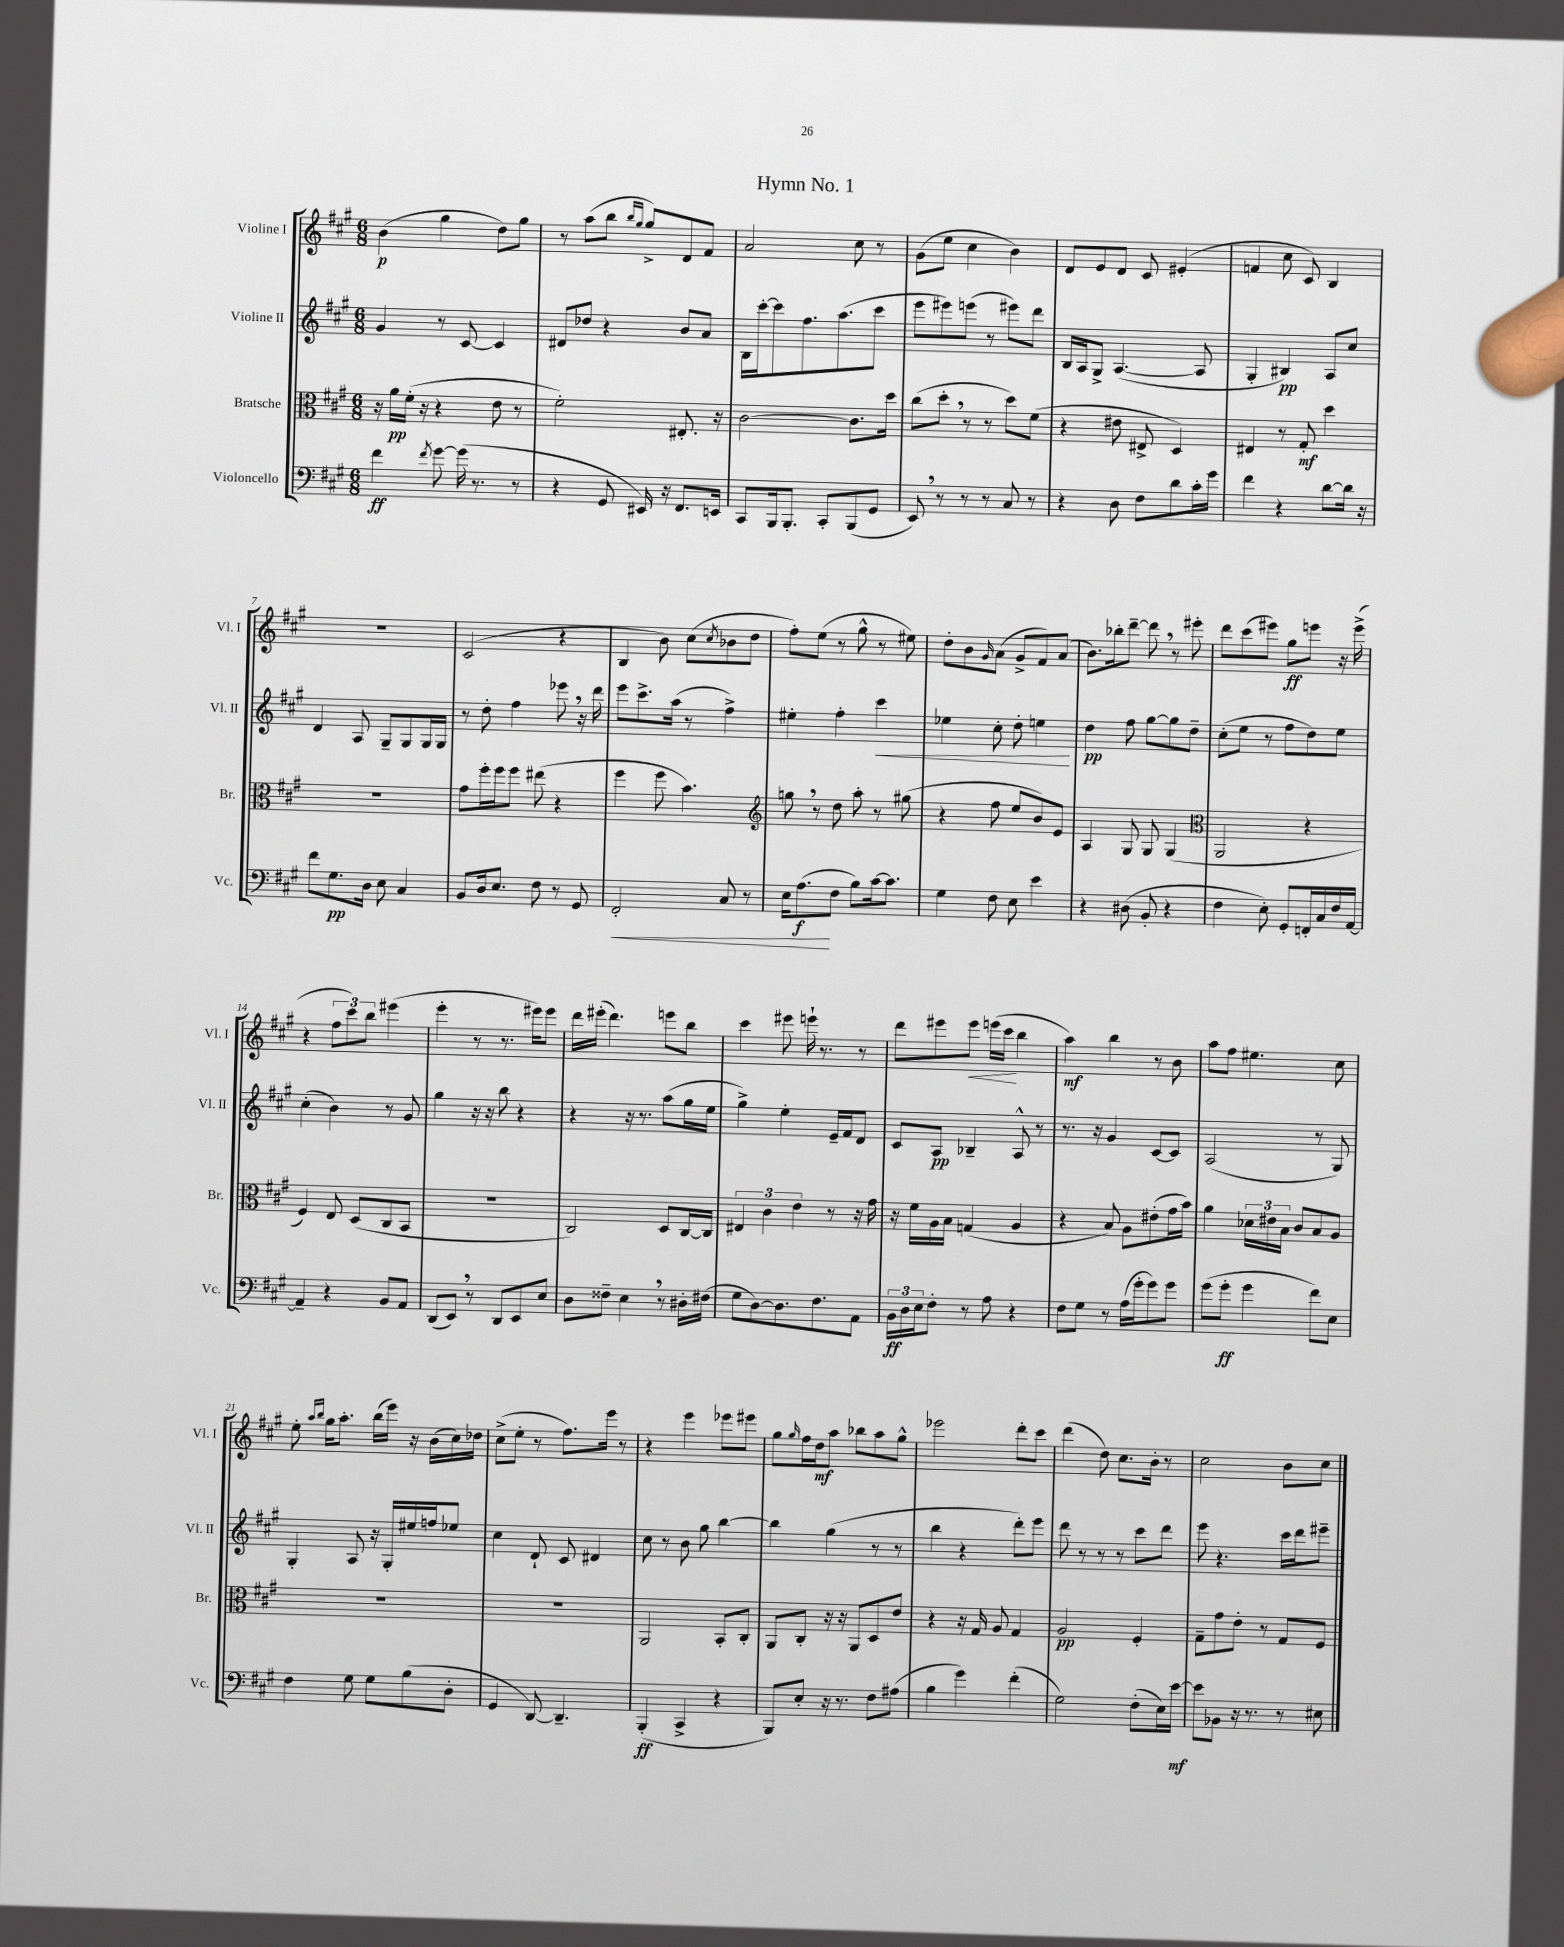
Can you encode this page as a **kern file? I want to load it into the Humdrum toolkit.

**kern	**dynam	**kern	**dynam	**kern	**dynam	**kern	**dynam
*part4	*part4	*part3	*part3	*part2	*part2	*part1	*part1
*staff4	*staff4	*staff3	*staff3	*staff2	*staff2	*staff1	*staff1
*I"Violoncello	*	*I"Bratsche	*	*I"Violine II	*	*I"Violine I	*
*I'Vc.	*	*I'Br.	*	*I'Vl. II	*	*I'Vl. I	*
*clefF4	*	*clefC3	*	*clefG2	*	*clefG2	*
*k[f#c#g#]	*	*k[f#c#g#]	*	*k[f#c#g#]	*	*k[f#c#g#]	*
*M6/8	*	*M6/8	*	*M6/8	*	*M6/8	*
=1	=1	=1	=1	=1	=1	=1	=1
4f#\	ff	16r	.	4g#/	.	(4b\	p
.	.	16a\LL	pp	.	.	.	.
.	.	(16f#'\JJ	.	.	.	.	.
.	.	16r	.	.	.	.	.
8qf#/	.	.	.	.	.	.	.
[8g#\	.	4r	.	8r	.	4gg#\	.
(16g#\]	.	.	.	[8c#/	.	.	.
8.r	.	.	.	.	.	.	.
.	.	8e\	.	4c#/]	.	8dd\L)	.
8r	.	8r	.	.	.	8gg#\J	.
=2	=2	=2	=2	=2	=2	=2	=2
4r	.	2f#'\)	.	8d#X/L	.	8r	.
.	.	.	.	8dd-X/J	.	(8aa\L	.
8GG#/	.	.	.	4r	.	8bb\J	.
.	.	.	.	.	.	16qqbb/LL	.
.	.	.	.	.	.	16qqgg#/JJ	.
16EE#X/)	.	.	.	.	.	8gg#^/L)	.
16r	.	.	.	.	.	.	.
8.FF#/L	.	8.E#X'/	.	8b/L	.	8d/	.
.	.	.	.	8a/J	.	8f#/J	.
16EEn/Jk	.	16r	.	.	.	.	.
=3	=3	=3	=3	=3	=3	=3	=3
8CC#/L	.	[2c#\	.	16B\LL	.	2a/	.
.	.	.	.	[16ccc#'\J	.	.	.
16BBB/k	.	.	.	8ccc#\]	.	.	.
8.BBB'/J	.	.	.	.	.	.	.
.	.	.	.	8.ff#\	.	.	.
8CC#'/L	.	.	.	.	.	.	.
.	.	.	.	(8.aa\	.	.	.
(8BBB/	.	8.c#\L]	.	.	.	8cc#\	.
8GG#/J	.	.	.	8ccc#\J	.	8r	.
.	.	16dd\Jk	.	.	.	.	.
=4	=4	=4	=4	=4	=4	=4	=4
8EE,/)	.	(8cc#\L	.	8eee\L	.	(8g#\L	.
8r	.	8dd',\J	.	8eee#X\)	.	8ee\J	.
8r	.	8r	.	(8eeen\J	.	4cc#\	.
8r	.	8r	.	8r	.	.	.
8C#/	.	8dd\L)	.	8eee#X\L)	.	4b\)	.
8r	.	(8f#\J	.	8ddd\J	.	.	.
=5	=5	=5	=5	=5	=5	=5	=5
4r	.	4r	.	16B/LL	.	8d/L	.
.	.	.	.	16A/J	.	.	.
.	.	.	.	8G#^/J	.	8e/	.
8D\	.	8e#X\	.	([4.A/	.	8d/J	.
8F#\L	.	8E#X^/	.	.	.	8c#/	.
8d\	.	4D/)	.	.	.	(4e#X'/	.
16c#'\L	.	.	.	8A/]	.	.	.
16g#\JJ	.	.	.	.	.	.	.
=6	=6	=6	=6	=6	=6	=6	=6
4f#\	.	4E#X/	.	4G#'/	.	4fn/	.
4r	.	8r	.	4B#X/)	pp	8cc#\	.
.	.	8G#'/	mf	.	.	8c#/)	.
[8d\L	.	4dd\	.	8A/L	.	4B/	.
16d\Jk]	.	.	.	8cc#/J	.	.	.
16r	.	.	.	.	.	.	.
!!LO:LB:g=z
=7	=7	=7	=7	=7	=7	=7	=7
8f#\L	.	2.r	.	4d/	.	2.r	.
8.G#\	pp	.	.	.	.	.	.
.	.	.	.	8A/	.	.	.
16D\Jk	.	.	.	.	.	.	.
8E\	.	.	.	8G#~/L	.	.	.
4C#/	.	.	.	8G#/	.	.	.
.	.	.	.	16G#/L	.	.	.
.	.	.	.	16G#/JJ	.	.	.
=8	=8	=8	=8	=8	=8	=8	=8
8BB/L	.	8g#\L	.	8r	.	(2c#/	.
16D/k	.	16ff#'\L	.	8dd'\	.	.	.
8.E/J	.	16ff#\J	.	.	.	.	.
.	.	8ff#\J	.	4ff#\	.	.	.
8F#\	.	(8ee#X\	.	.	.	.	.
8r	.	4r	.	8eee-X,\	.	4r	.
8GG#/	.	.	.	16r	.	.	.
.	.	.	.	16ddd\	.	.	.
=9	=9	=9	=9	=9	=9	=9	=9
!	!LO:HP:b	!	!	!	!	!	!
2FF#'/	<	4ff#\	.	8eee\L	.	4B/	.
.	.	.	.	8.ccc#^\	.	.	.
.	.	8ff#\	.	.	.	8b\)	.
.	.	.	.	(16aa\Jk	.	.	.
.	.	4.b\)	.	8r	.	(8cc#\L	.
.	.	.	.	.	.	8qcc#/	.
8C#/	.	.	.	4ff#^\)	.	8b-X\	.
8r	.	.	.	.	.	8dd\J	.
=10	=10	=10	=10	=10	=10	=10	=10
*	*	*clefG2	*	*	*	*	*
16E\KL	.	8ggn,\	.	4ee#X'\	.	8ff#'\L)	.
(8.A\	f	.	.	.	.	.	.
.	.	8r	.	.	.	(8ee\J	.
8F#\J	[	8dd\	.	4ff#'\	.	8r	.
8B\L)	.	8aa'\	.	.	.	8gg#^^\	.
!	!	!	!	!	!LO:HP:b	!	!
[16c#\k	.	8r	.	4ccc#\	<	8r	.
8.c#\J]	.	.	.	.	.	.	.
.	.	(8gg#X\	.	.	.	8ee#X\)	.
=11	=11	=11	=11	=11	=11	=11	=11
4G#\	.	4r	.	4ee-X\	.	8dd'\L	.
.	.	.	.	.	.	8b\	.
.	.	.	.	.	.	16qqg#/	.
8F#\	.	8ff#\	.	8cc#'\	.	(8a\J	.
8E\	.	8ee/L	.	8dd'\	.	8g#^/L	.
4e\	.	8b/)	.	4een\	.	8f#/)	.
.	.	8e/J	.	.	.	(8a/J	.
.	.	.	.	.	[	.	.
=12	=12	=12	=12	=12	=12	=12	=12
4r	.	4A/	.	4dd\	pp	8.b\L)	.
.	.	.	.	.	.	16bb-X'\k	.
(8D#X\	.	8G#/	.	8ff#\	.	[8ddd~\J	.
8BB'/	.	8G#/	.	[8gg#\L	.	8ddd,\]	.
4r	.	(4G#/	.	8gg#\]	.	8r	.
.	.	.	.	8dd~\J	.	8eee#X'\	.
=13	=13	=13	=13	=13	=13	=13	=13
*	*	*clefC3	*	*	*	*	*
4F#\	.	2AA/	.	(8cc#'\L	.	8ddd\L	.
.	.	.	.	8ee\J	.	(8ccc#\	.
8E'\)	.	.	.	8r	.	8eee#X\J)	.
8GG#'/L	.	.	.	8ff#\L	.	8gg#\L	ff
16FFn'/L	.	4r	.	8dd\)	.	8eeen\J	.
16C#/	.	.	.	.	.	.	.
16F#/	.	.	.	8ee\J	.	16r	.
[16AA/JJ	.	.	.	.	.	(16eee^\	.
!!LO:LB:g=z
=14	=14	=14	=14	=14	=14	=14	=14
4AA~/]	.	4F#/)	.	(4cc#'\	.	4r	.
4r	.	8E/	.	4b\)	.	12ff#\L	.
.	.	.	.	.	.	12ccc#\)	.
.	.	(8D/L	.	.	.	.	.
.	.	.	.	.	.	12bb\J	.
8BB/L	.	8C#/	.	8r	.	(4eee#X\	.
8AA/J	.	8BB/J	.	8g#/	.	.	.
=15	=15	=15	=15	=15	=15	=15	=15
(8DD/L	.	2.r	.	4gg#\	.	4eee'\	.
8EE,/J)	.	.	.	.	.	.	.
8r	.	.	.	16r	.	8r	.
.	.	.	.	16r	.	.	.
8DD/L	.	.	.	8bb\	.	8.r	.
8EE/	.	.	.	4r	.	.	.
.	.	.	.	.	.	16eee#X\KL)	.
8E/J	.	.	.	.	.	8eee#\J	.
=16	=16	=16	=16	=16	=16	=16	=16
8D\L	.	2C#/)	.	4r	.	16ddd\LL	.
.	.	.	.	.	.	(16eee#X'\JJ	.
8F##X~\J	.	.	.	.	.	4.ddd\)	.
4E,\	.	.	.	16r	.	.	.
.	.	.	.	8.r	.	.	.
8r	.	8D/L	.	(8aa\L	.	8eeen\L	.
16D#X'\LL	.	[16C#/L	.	16gg#\L	.	8bb\J	.
(16F#X\JJ	.	16C#/JJ]	.	16ee\JJ	.	.	.
=17	=17	=17	=17	=17	=17	=17	=17
8G#\L	.	6E#X/	.	4gg#^\)	.	4ccc#\	.
[8D\)	.	.	.	.	.	.	.
.	.	6c#\	.	.	.	.	.
8.D\]	.	.	.	4ee'\	.	8eee#X\	.
.	.	6e\	.	.	.	.	.
.	.	.	.	.	.	16eeen`\	.
8.F#\	.	.	.	.	.	8.r	.
.	.	8r	.	16e~/LL	.	.	.
.	.	.	.	16f#/J	.	.	.
8AA\J	.	16r	.	8d/J	.	8r	.
.	.	16g#\	.	.	.	.	.
=18	=18	=18	=18	=18	=18	=18	=18
24BB\LL	ff	16r	.	8c#/L	.	8ddd\L	.
24D\	.	.	.	.	.	.	.
.	.	16f#\LL	.	.	.	.	.
24E\J	.	.	.	.	.	.	.
8F#'\J	.	16A\	.	8A/J	pp	8eee#X\	.
.	.	16B\JJ	.	.	.	.	.
!	!	!	!	!	!	!	!LO:HP:b
8r	.	(4Gn/	.	4B-X~/	.	8eee#\J	<
8A\	.	.	.	.	.	(16eeen\LL	.
.	.	.	.	.	.	16ccc#\JJ	.
4r	.	4A/	.	8A^^/	.	4bb\	[
.	.	.	.	8r	.	.	.
=19	=19	=19	=19	=19	=19	=19	=19
8F#\L	.	4r	.	8.r	.	4aa\)	mf
8G#\J	.	.	.	.	.	.	.
.	.	.	.	16r	.	.	.
8r	.	8B/)	.	4g#/	.	4bb\	.
(16A\LL	.	8A\L	.	.	.	.	.
16g#'\J	.	.	.	.	.	.	.
8g#\)	.	(8e#X'\	.	[8c#/L	.	8r	.
8g#\J	.	16g#\L	.	8c#/J]	.	8b\	.
.	.	16b\JJ)	.	.	.	.	.
=20	=20	=20	=20	=20	=20	=20	=20
(8g#\L	.	4a\	.	(2A/	.	8aa\L	.
8g#'\J	ff	.	.	.	.	8ff#\J	.
4g#\	.	24d-X\LL	.	.	.	4.ee#X\	.
.	.	24e#X\	.	.	.	.	.
.	.	24B\JJ	.	.	.	.	.
.	.	8c#/L	.	.	.	.	.
8f#\L)	.	8B/	.	8r	.	.	.
8E\J	.	8A/J	.	8G#/)	.	8cc#\	.
!!LO:LB:g=z
=21	=21	=21	=21	=21	=21	=21	=21
4F#\	.	2.r	.	4G#'/	.	8ee'\	.
.	.	.	.	.	.	16qqaa/LL	.
.	.	.	.	.	.	16qqbb/JJ	.
.	.	.	.	.	.	16gg#\KL	.
.	.	.	.	.	.	8.aa'\J	.
8G#\	.	.	.	8A/	.	.	.
8G#\L	.	.	.	16r	.	(16bb\LL	.
.	.	.	.	16G#'/LL	.	16eee\JJ)	.
(8B\	.	.	.	16ee#X/	.	16r	.
.	.	.	.	16ffn/J	.	(16b\LL	.
8D'\J	.	.	.	8ee-X/J	.	16cc#\)	.
.	.	.	.	.	.	16dd-X\JJ	.
=22	=22	=22	=22	=22	=22	=22	=22
4GG#/	.	2.r	.	4cc#\	.	(8cc#^\L	.
.	.	.	.	.	.	8ee'\J	.
[8DD/)	.	.	.	8d`/	.	8r	.
4.DD~/]	.	.	.	8c#/	.	8.ff#\L)	.
.	.	.	.	4d#X/	.	.	.
.	.	.	.	.	.	16eee\Jk	.
.	.	.	.	.	.	8r	.
=23	=23	=23	=23	=23	=23	=23	=23
(4BBB'/	ff	2AA/	.	8cc#\	.	4r	.
.	.	.	.	8r	.	.	.
4CC#^/	.	.	.	8b\	.	4eee\	.
.	.	.	.	8gg#\	.	.	.
4r	.	8BB'/L	.	[4bb\	.	8eee-X\L	.
.	.	8C#'/J	.	.	.	8eee#X\J	.
=24	=24	=24	=24	=24	=24	=24	=24
8BBB/L)	.	8AA/L	.	4bb\]	.	8gg#\L	.
.	.	.	.	.	.	16qqgg#/	.
8E'/J	.	8C#'/J	.	.	.	16ff#\L	.
.	.	.	.	.	.	16dd\J	mf
16r	.	16r	.	(4gg#\	.	8aa\J	.
8.r	.	16r	.	.	.	.	.
.	.	8AA/L	.	.	.	8bb-X\L	.
8F#\L	.	8D/	.	8r	.	8aa\	.
(8A#X\J	.	8e/J	.	8r	.	8gg#^^\J	.
=25	=25	=25	=25	=25	=25	=25	=25
4B\	.	4r	.	4bb\	.	2eee-X\	.
4g#\)	.	16r	.	4r	.	.	.
.	.	16G#/	.	.	.	.	.
.	.	8A/	.	.	.	.	.
(4f#'\	.	4G#/	.	8ddd'\L)	.	8ddd'\L	.
.	.	.	.	8eee\J	.	8ccc#\J	.
=26	=26	=26	=26	=26	=26	=26	=26
2G#\)	.	2A/	pp	8ddd\	.	(4ddd\	.
.	.	.	.	8r	.	.	.
.	.	.	.	8r	.	8dd\)	.
.	.	.	.	8r	.	8.cc#\L	.
(8F#'\L	.	4F#'/	.	8ccc#\L	.	.	.
.	.	.	.	.	.	16b'\Jk	.
16E\L)	.	.	.	8ddd\J	.	8r	.
[16e\JJ	mf	.	.	.	.	.	.
=27	=27	=27	=27	=27	=27	=27	=27
8e\L]	.	8G#~\L	.	8eee\	.	2cc#\	.
8BB-X\J	.	8g#\	.	4.r	.	.	.
16r	.	8e'\J	.	.	.	.	.
8.r	.	.	.	.	.	.	.
.	.	8r	.	.	.	.	.
8r	.	8G#/L	.	16ccc#\LL	.	8b\L	.
.	.	.	.	16ddd\J	.	.	.
8E#X\	.	8F#/J	.	8eee#X~\J	.	8cc#\J	.
==	==	==	==	==	==	==	==
*-	*-	*-	*-	*-	*-	*-	*-
